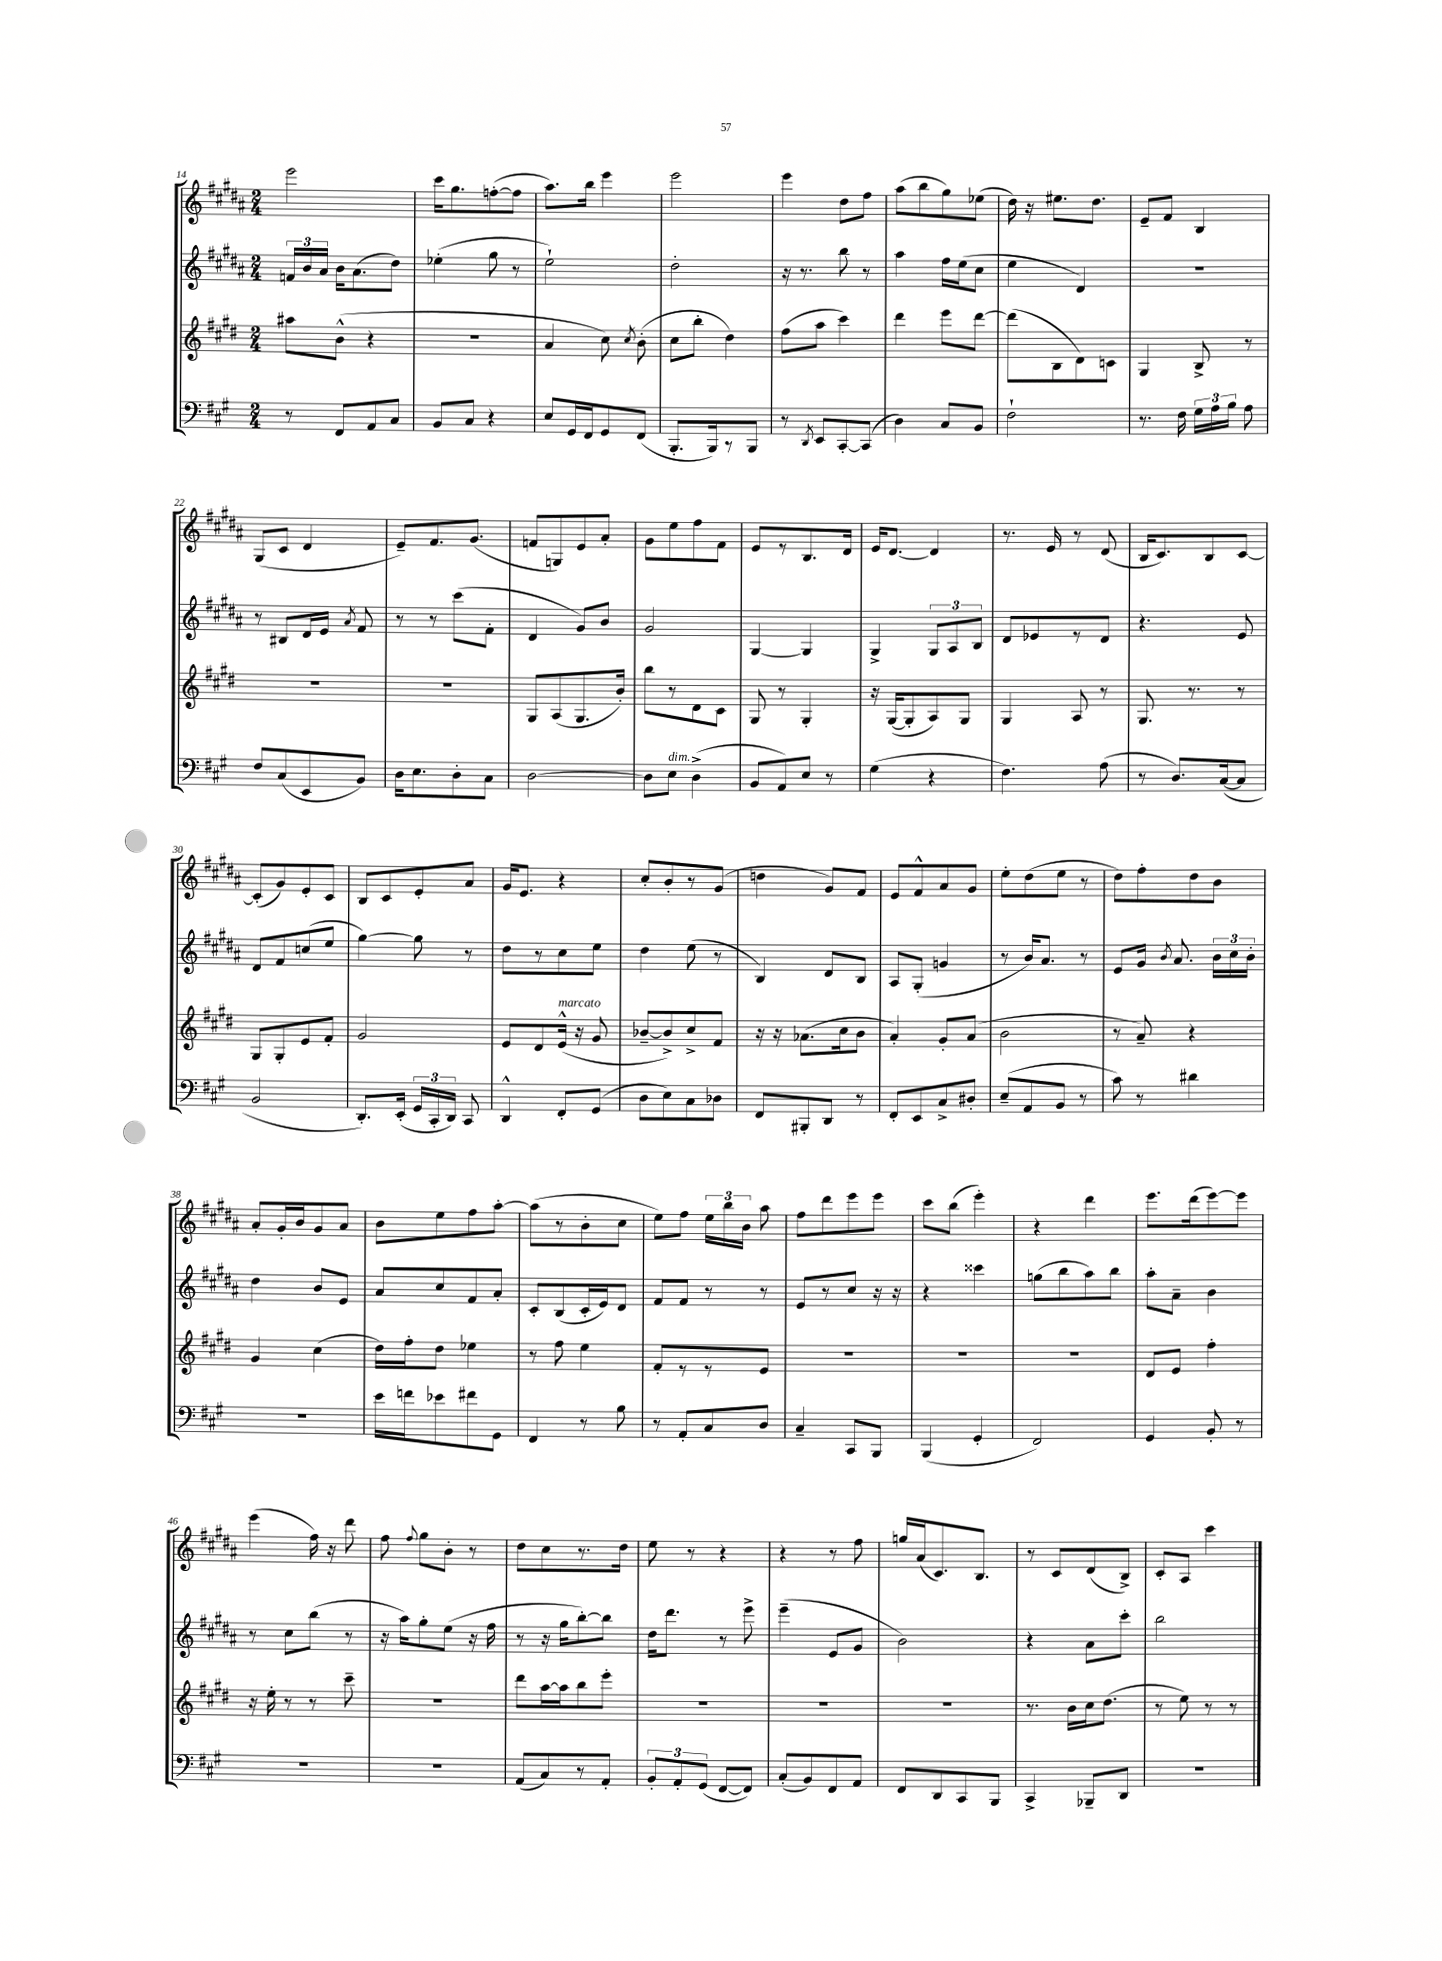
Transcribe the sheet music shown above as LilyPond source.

<<
\new StaffGroup <<
\new Staff = "s0" {
    \clef treble \key b \major \numericTimeSignature \time 2/4
    \autoBeamOff e'''2 |
    cis'''16[ gis''8. f''8~-.( f''8] |
    ais''8.[) b''16] e'''4 |
    e'''2 |
    e'''4 dis''8[ fis''8] |
    ais''8[( b''8 gis''8) ees''8]( |
    dis''16) r16 eis''8.[ dis''8.] |
    e'8[-- fis'8] b4 |
    gis8[( cis'8] dis'4 |
    e'8[--) fis'8. gis'8.]( |
    f'8[ g8) e'8 ais'8]-. |
    gis'8[ e''8 fis''8 fis'8] |
    e'8[ r8 b8. dis'16] |
    e'16[ dis'8.]~ dis'4 |
    r8. e'16 r8 dis'8( |
    b16[ cis'8.) b8 cis'8]~ |
    cis'8[-.( gis'8) e'8-. cis'8] |
    b8[ cis'8 e'8-. ais'8] |
    gis'16[ e'8.] r4 |
    cis''8[-. b'8-. r8 gis'8]( |
    d''4 gis'8[) fis'8] |
    e'8[ fis'8-^ ais'8 gis'8] |
    e''8[-. dis''8( e''8] r8 |
    dis''8[) fis''8-. dis''8 b'8] |
    ais'8[-. gis'16-. b'16 gis'8 ais'8] |
    b'8[ e''8 fis''8 ais''8]~-. |
    ais''8[( r8 b'8-. cis''8] |
    e''8[) fis''8] \tuplet 3/2 { e''16[ b''16 b'16] } ais''8 |
    fis''8[ dis'''8 e'''8 e'''8] |
    cis'''8[ b''8]( e'''4-.) |
    r4 dis'''4 |
    e'''8.[ dis'''16( e'''8~) e'''8] |
    e'''4( fis''16) r16 dis'''8 |
    fis''8 \appoggiatura { fis''8 } gis''8[ b'8]-. r8 |
    dis''8[ cis''8 r8. dis''16] |
    e''8 r8 r4 |
    r4 r8 fis''8 |
    g''16[ ais'16( cis'8.) b8.] |
    r8 cis'8[ dis'8( b8]->) |
    cis'8[-. ais8] cis'''4 \bar "|." |
}
\new Staff = "s1" {
    \clef treble \key b \major \numericTimeSignature \time 2/4
    \autoBeamOff \tuplet 3/2 { f'16[ b'16 ais'16] } b'16[ ais'8.( dis''8]) |
    ees''4-.( gis''8 r8 |
    e''2-!) |
    dis''2-. |
    r16 r8. b''8 r8 |
    ais''4 fis''16[ e''16( cis''8] |
    e''4 dis'4) |
    R2 |
    r8 bis8[ dis'16 e'16] \acciaccatura { ais'8 } fis'8 |
    r8 r8 cis'''8[( fis'8]-. |
    dis'4 gis'8[) b'8] |
    gis'2 |
    gis4~ gis4 |
    gis4-> \tuplet 3/2 { gis8[ ais8 b8] } |
    dis'8[ ees'8 r8 dis'8] |
    r4. e'8 |
    dis'8[ fis'8 c''8( e''8] |
    gis''4~) gis''8 r8 |
    dis''8[ r8 cis''8 e''8] |
    dis''4 e''8( r8 |
    b4) dis'8[ b8] |
    ais8[ gis8]-.( g'4 |
    r8 b'16[) ais'8.] r8 |
    e'8[ gis'16] \acciaccatura { b'8 } ais'8. \tuplet 3/2 { b'16[ cis''16 b'16]-. } |
    dis''4 b'8[ e'8] |
    ais'8[ cis''8 fis'8 ais'8]-. |
    cis'8[-. b8( cis'16-. e'16) dis'8] |
    fis'8[ fis'8] r8 r8 |
    e'8[ r8 cis''8] r16 r16 |
    r4 cisis'''4 |
    g''8[( b''8 ais''8) b''8] |
    ais''8[-. ais'8]-- b'4 |
    r8 cis''8[ b''8]( r8 |
    r16 ais''16[) gis''8-. e''8]( r16 fis''16 |
    r8 r16 gis''16[ b''8~-.) b''8] |
    dis''16[ dis'''8.] r8 e'''8-> |
    e'''4--( e'8[ gis'8] |
    b'2) |
    r4 ais'8[ cis'''8]-. |
    b''2 \bar "|." |
}
\new Staff = "s2" {
    \clef treble \key e \major \numericTimeSignature \time 2/4
    \autoBeamOff ais''8[ b'8]-^( r4 |
    r2 |
    a'4 cis''8) \acciaccatura { cis''8 } b'8-.( |
    cis''8[ b''8]-. dis''4) |
    fis''8[( a''8] cis'''4) |
    dis'''4 e'''8[ dis'''8]~ |
    dis'''8[( b8 dis'8) c'8] |
    gis4 b8-> r8 |
    R2 |
    R2 |
    gis8[ a8( gis8. b'16]-.) |
    b''8[ r8 dis'8 cis'8] |
    gis8 r8 gis4-. |
    r16 gis16[~( gis8-. a8) gis8] |
    gis4 a8 r8 |
    gis8. r8. r8 |
    gis8[ gis8-. e'8 fis'8]-. |
    gis'2 |
    e'8[ dis'8 e'16]-^^\markup { \italic "marcato" }( r16 gis'8 |
    bes'8[~-- bes'8->) cis''8-> fis'8] |
    r16 r16 aes'8.[( cis''16 b'8] |
    a'4-.) gis'8[-. a'8]( |
    b'2 |
    r8 a'8--) r4 |
    gis'4 cis''4( |
    dis''16[) fis''16-. dis''8] ees''4 |
    r8 fis''8 e''4 |
    fis'8[-. r8 r8 e'8] |
    R2 |
    R2 |
    R2 |
    dis'8[ e'8] fis''4-. |
    r16 e''16-. r8 r8 cis'''8-- |
    r2 |
    dis'''8[ a''16~ a''16 b''8 e'''8]-. |
    R2 |
    R2 |
    R2 |
    r8. b'16[ cis''16 dis''8.]( |
    r8 e''8) r8 r8 \bar "|." |
}
\new Staff = "s3" {
    \clef bass \key a \major \numericTimeSignature \time 2/4
    \autoBeamOff r8 fis,8[ a,8 cis8] |
    b,8[ cis8] r4 |
    e8[ gis,16 fis,16 gis,8 fis,8]( |
    b,,8.[-. b,,16) r8 b,,8] |
    r8 \acciaccatura { d,8 } e,8[ cis,8~-. cis,8]( |
    d4) cis8[ b,8] |
    fis2-! |
    r8. fis16 \tuplet 3/2 { gis16[ a16 b16] } a8 |
    fis8[ cis8( e,8 b,8]) |
    d16[ e8. d8-. cis8] |
    d2~ |
    d8[ e8]^\markup { \italic "dim." } d4->( |
    b,8[ a,8) e8] r8 |
    gis4( r4 |
    fis4.) a8( |
    r8 d8.[) cis16~( cis8] |
    b,2 |
    d,8.[-.) e,16]-.( \tuplet 3/2 { gis,16[ cis,16-. d,16]) } cis,8 |
    d,4-^ fis,8[-. gis,8]( |
    d8[ e8) cis8 des8] |
    fis,8[ bis,,8-. d,8] r8 |
    fis,8[-. e,8 cis8-> dis8]-. |
    e8[--( a,8 b,8] r8 |
    cis'8) r8 dis'4 |
    R2 |
    e'16[ f'16 ees'8 fis'8 gis,8] |
    fis,4 r8 b8 |
    r8 a,8[-. cis8 d8] |
    cis4-- cis,8[ b,,8] |
    b,,4( gis,4-. |
    fis,2) |
    gis,4 b,8-. r8 |
    R2 |
    R2 |
    a,8[( cis8) r8 a,8]-. |
    \tuplet 3/2 { b,8[-. a,8-. gis,8]( } fis,8[~ fis,8]) |
    cis8[-.( b,8) fis,8 a,8] |
    fis,8[ d,8 cis,8 b,,8] |
    cis,4-> bes,,8[-- d,8] |
    r2 \bar "|." |
}
>>
>>
\layout { \context { \Score currentBarNumber = #14 } }
